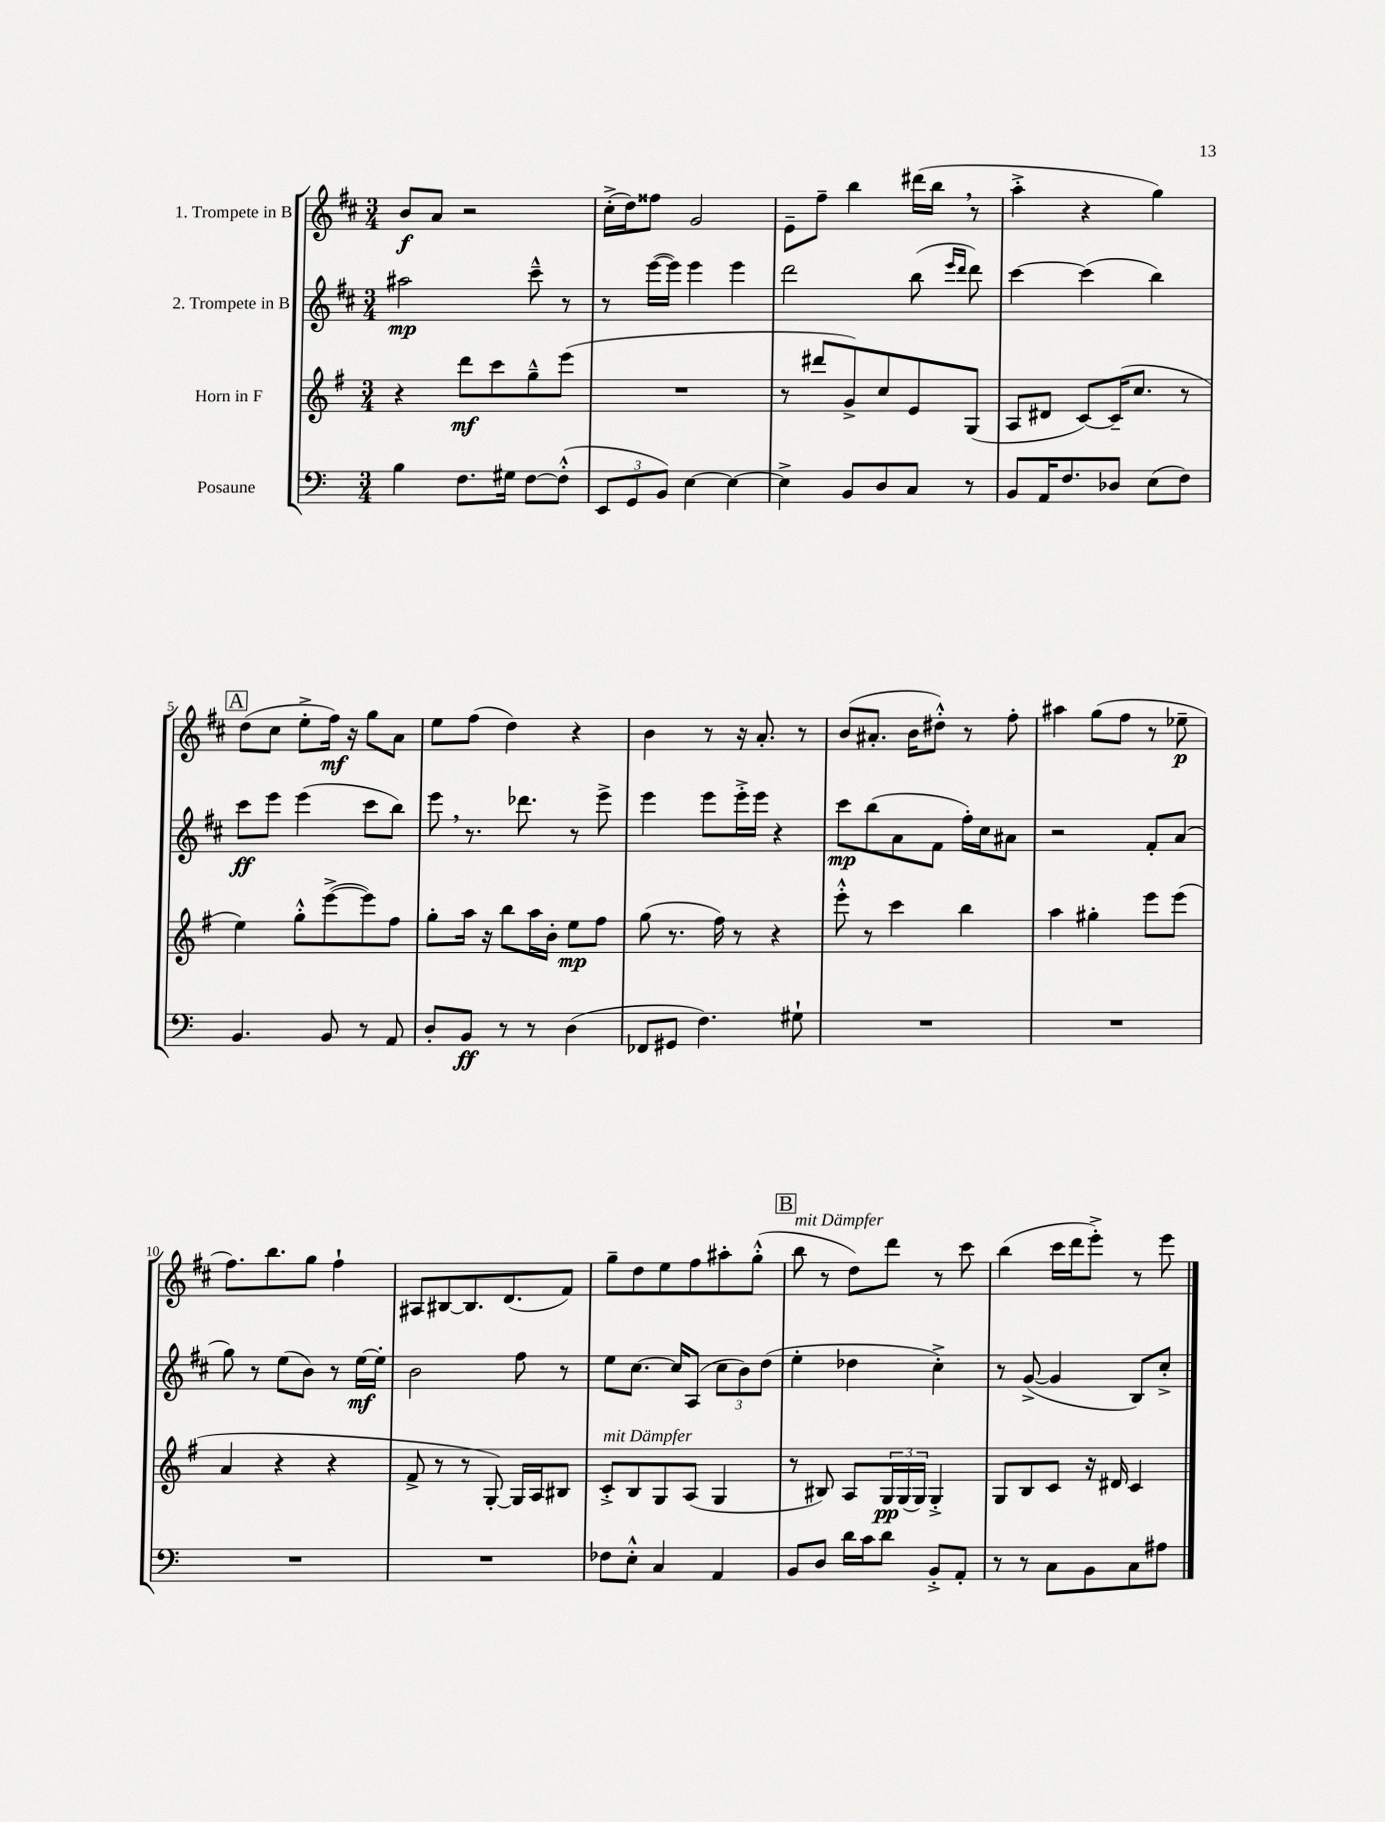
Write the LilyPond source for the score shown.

<<
\new StaffGroup <<
\new Staff = "s0" \with { instrumentName = "1. Trompete in B" } {
    \clef treble \key d \major \numericTimeSignature \time 3/4
    b'8\f a'8 r2 |
    cis''16-.->( d''16) fisis''8 g'2 |
    e'8-- fis''8-- b''4 dis'''16( b''16 \breathe r8 |
    a''4-.-> r4 g''4) |
    \mark \markup { \box "A" } d''8( cis''8 e''8-.-> fis''16\mf) r16 g''8 a'8 |
    e''8 fis''8( d''4) r4 |
    b'4 r8 r16 a'8.-. r8 |
    b'8( ais'8.-. b'16 dis''8-.-^) r8 fis''8-. |
    ais''4 g''8( fis''8 r8 ees''8--\p |
    fis''8.) b''8. g''8 fis''4-! |
    ais8 bis8~ bis8. d'8.( fis'8) |
    g''8-- d''8 e''8 fis''8 ais''8-. g''8-.-^( |
    \mark \markup { \box "B" } b''8^\markup { \italic "mit Dämpfer" } r8 d''8) d'''8 r8 cis'''8 |
    b''4( cis'''16 d'''16 e'''8-.->) r8 e'''8 \bar "|." |
}
\new Staff = "s1" \with { instrumentName = "2. Trompete in B" } {
    \clef treble \key d \major \numericTimeSignature \time 3/4
    ais''2\mp cis'''8---^ r8 |
    r8 e'''16~( e'''16) e'''4 e'''4 |
    d'''2 b''8( \grace { e'''16 d'''16 } d'''8) |
    cis'''4~ cis'''4( b''4) |
    \mark \markup { \box "A" } cis'''8\ff e'''8 e'''4( cis'''8 b''8) |
    e'''8 \breathe r8. des'''8. r8 e'''8-> |
    e'''4 e'''8 e'''16-.-> e'''16 r4 |
    cis'''8\mp b''8( a'8 fis'8 fis''16-.) cis''16 ais'8 |
    r2 fis'8-. a'8( |
    g''8) r8 e''8( b'8) r8 e''16~\mf e''16-. |
    b'2 fis''8 r8 |
    e''8 cis''8.~ cis''16 a8( \tuplet 3/2 { cis''8 b'8) d''8( } |
    \mark \markup { \box "B" } e''4-. des''4 cis''4-.->) |
    r8 g'8~->( g'4 b8) cis''8-.-> \bar "|." |
}
\new Staff = "s2" \with { instrumentName = "Horn in F" } {
    \clef treble \key g \major \numericTimeSignature \time 3/4
    r4 d'''8\mf c'''8 g''8---^ e'''8( |
    R2. |
    r8 dis'''8 g'8->) c''8 e'8 g8( |
    a8 dis'8 c'8~) c'16--( c''8. r8 |
    \mark \markup { \box "A" } e''4) g''8-.-^ e'''8~->( e'''8) fis''8 |
    g''8-. a''16 r16 b''8 a''16 b'16-. e''8\mp fis''8 |
    g''8( r8. fis''16) r8 r4 |
    e'''8-.-^ r8 c'''4 b''4 |
    a''4 gis''4-. e'''8 e'''8( |
    a'4 r4 r4 |
    fis'8-> r8 r8 g8~-.) g16 a16 bis8 |
    c'8-.->^\markup { \italic "mit Dämpfer" } b8 g8 a8( g4 |
    \mark \markup { \box "B" } r8 bis8) a8 \tuplet 3/2 { g16\pp g16( g16) } g4-.-> |
    g8 b8 c'8 r16 dis'16 c'4 \bar "|." |
}
\new Staff = "s3" \with { instrumentName = "Posaune" } {
    \clef bass \key c \major \numericTimeSignature \time 3/4
    b4 f8. gis16 f8~ f8-.-^( |
    \tuplet 3/2 { e,8 g,8 b,8) } e4~ e4~ |
    e4-> b,8 d8 c8 r8 |
    b,8 a,16 f8. des8 e8( f8) |
    \mark \markup { \box "A" } b,4. b,8 r8 a,8 |
    d8-. b,8\ff r8 r8 d4( |
    fes,8 gis,8 f4.) gis8-! |
    R2. |
    R2. |
    R2. |
    R2. |
    fes8 e8-.-^ c4 a,4 |
    \mark \markup { \box "B" } b,8 d8 d'16 c'16 d'8 b,8-.-> a,8-. |
    r8 r8 c8 b,8 c8 ais8 \bar "|." |
}
>>
>>
